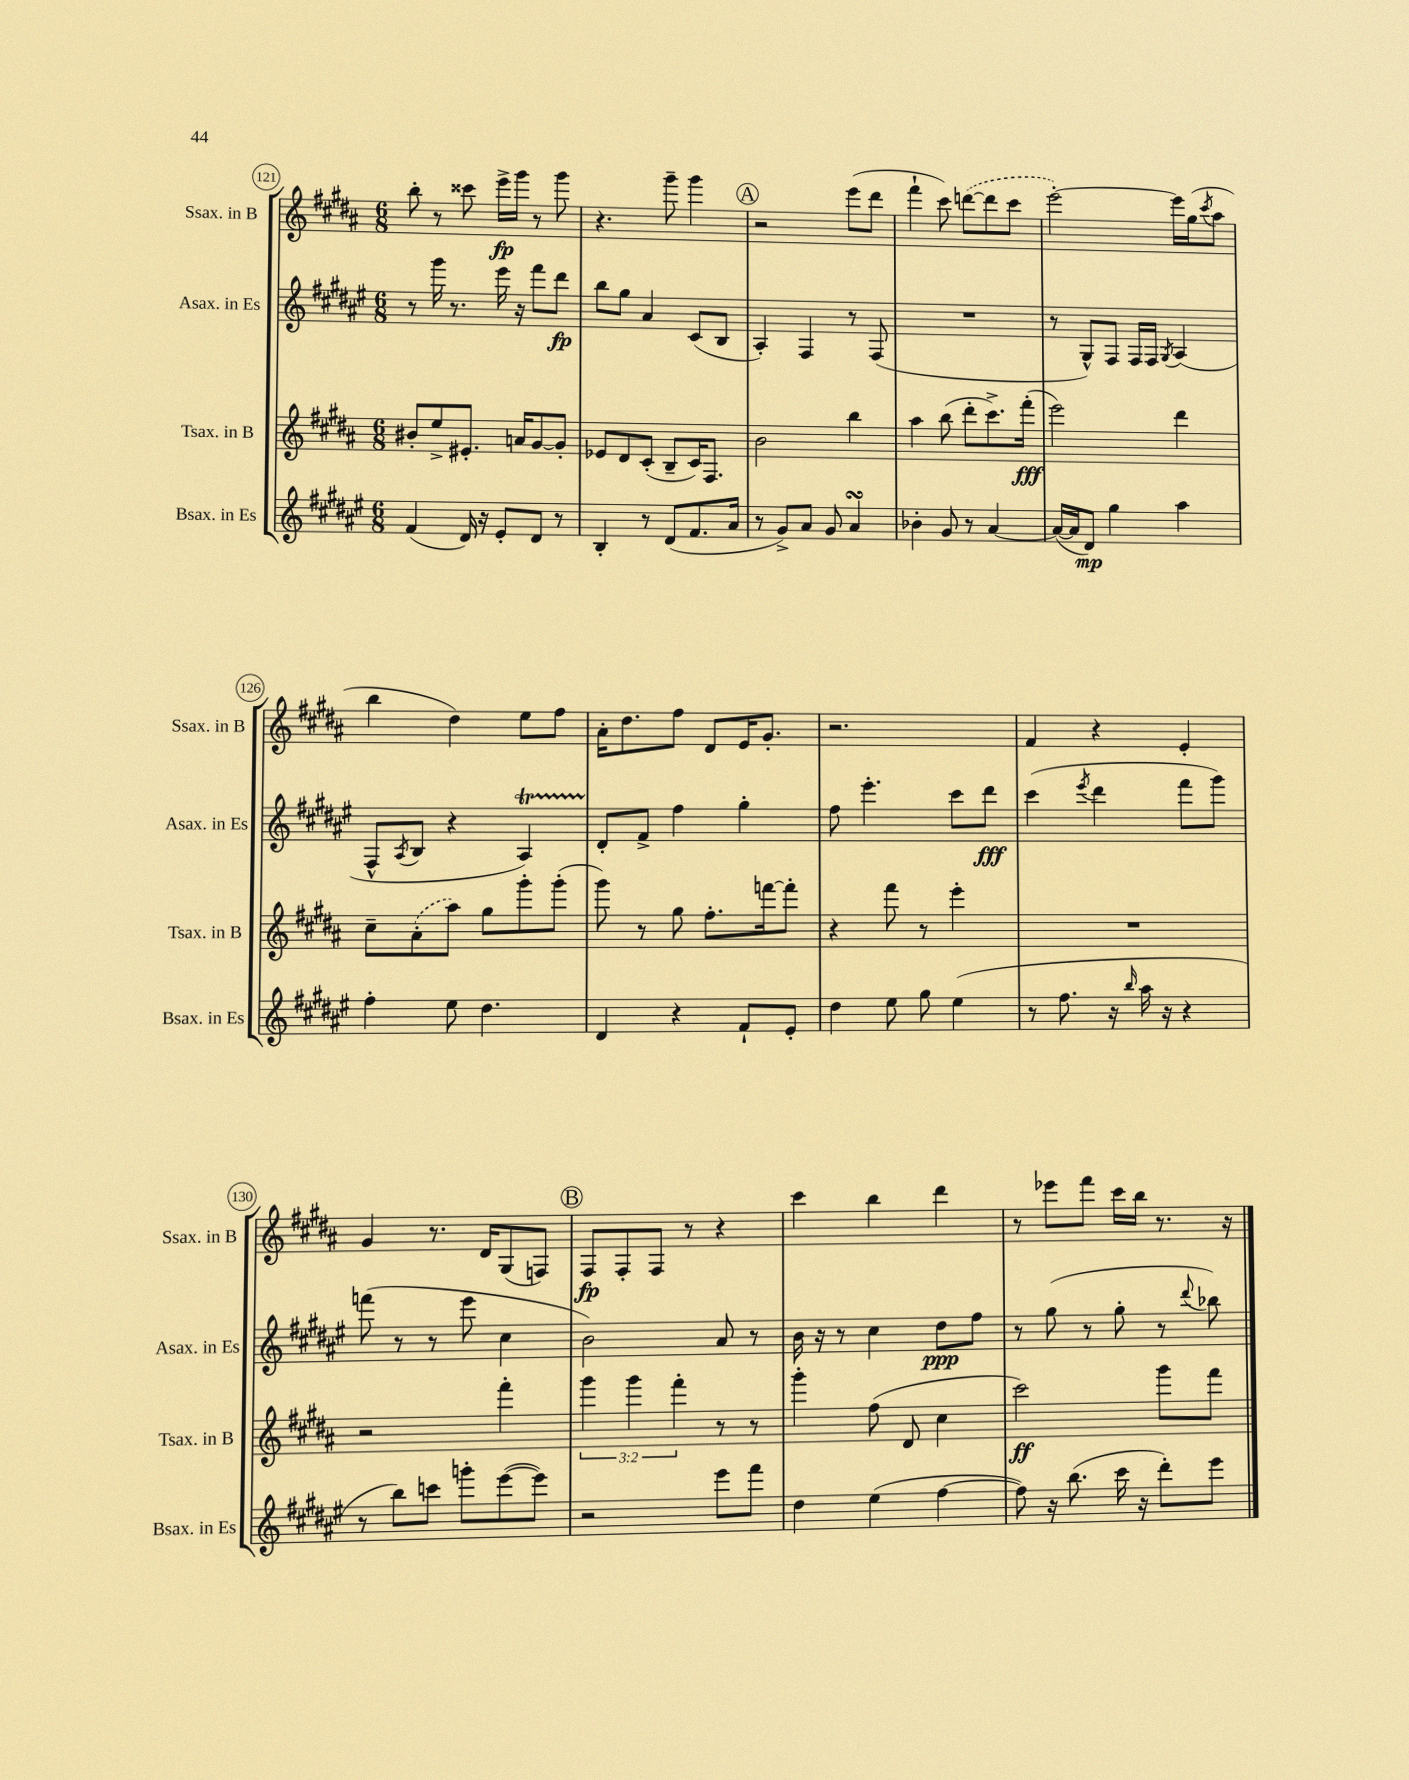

**kern	**kern	**kern	**kern
*staff4	*staff3	*staff2	*staff1
*clefG2	*clefG2	*clefG2	*clefG2
*k[f#c#g#d#a#e#]	*k[f#c#g#d#a#]	*k[f#c#g#d#a#e#]	*k[f#c#g#d#a#]
*M6/8	*M6/8	*M6/8	*M6/8
(4f#	8b#'	8r	8bb'
.	8ee^	16ggg#	8r
.	.	8.r	.
16d#)	8.e#'	.	8ccc##
16r	.	.	.
8e#'	.	16eee#	16eee^
.	16a	16r	16ggg#
8d#	[8g#	8fff#	8r
8r	8g#']	8ddd#	8ggg#
=	=	=	=
4B'	8e-	8bb	4.r
.	8d#	8gg#	.
8r	(8c#'	4a#	.
(8d#	8B~	.	8ggg#~
8.f#	16c#)	(8c#	4ggg#
.	8.F#	.	.
.	.	8B	.
16a#	.	.	.
=	=	=	=
8r	2b	4A#')	2r
8g#^)	.	.	.
8a#	.	4F#	.
8g#	.	.	.
4a#	4bb	8r	(8eee
.	.	(8F#	8ddd#
=	=	=	=
4b-'	4aa#	2.r	4fff#`
8g#	(8bb	.	8ccc#)
8r	8ddd#'	.	([8ddd
[4a#	8.ccc#^)	.	8ddd]
.	.	.	8ccc#
.	(16fff#'	.	.
=	=	=	=
(16a#_	2eee)	8r	[2eee')
16a#]	.	.	.
8d#)	.	8G#^^)	.
4gg#	.	8F#	.
.	.	16F#	.
.	.	16F#	.
.	.	8qG#	.
4aa#	4ddd#	(4A#	16eee]
.	.	.	(16gg#
.	.	.	8qccc#
.	.	.	8aa#
=	=	=	=
4ff#'	8cc#~	8F#^^	4bb
.	.	8qA#	.
.	(8a#'	8B	.
8ee#	8aa#)	4r	4dd#)
4.dd#	8gg#	.	.
.	8ggg#'	4A#)	8ee
.	(8ggg#'	.	8ff#
=	=	=	=
4d#	8ggg#)	8d#'	16a#'
.	.	.	8.dd#
.	8r	8f#^	.
4r	8gg#	4ff#	8ff#
.	8.ff#'	.	8d#
8f#`	.	4gg#'	16e
.	[16fff	.	8.g#'
8e#'	8fff']	.	.
=	=	=	=
4dd#	4r	8ff#	2.r
.	.	4.eee#'	.
8ee#	8fff#	.	.
8gg#	8r	.	.
(4ee#	4eee'	8ccc#	.
.	.	8ddd#	.
=	=	=	=
8r	2.r	(4ccc#	4f#
8.ff#	.	.	.
.	.	8qeee#	.
.	.	4ddd#	4r
16r	.	.	.
16qqbb	.	.	.
16aa#	.	.	.
16r	.	.	.
4r	.	8fff#	4e'
.	.	8ggg#)	.
=	=	=	=
8r	2r	(8fff	4g#
8bb)	.	8r	.
8ccc	.	8r	8.r
8ggg'	.	8eee#	.
.	.	.	16d#
([8eee#	4fff#'	4cc#	(8G#
8eee#])	.	.	8F)
=	=	=	=
2r	6ggg#	2b)	8F#
.	.	.	8F#'
.	6ggg#	.	.
.	.	.	8F#
.	6fff#'	.	.
.	.	.	8r
8eee#	8r	8a#	4r
8fff#	8r	8r	.
=	=	=	=
4dd#	4ggg#'	16b	4ccc#
.	.	16r	.
.	.	8r	.
(4ee#	(8ff#	4cc#	4bb
.	8d#	.	.
[4ff#	4cc#	8dd#	4ddd#
.	.	8ff#	.
=	=	=	=
8ff#])	2ccc#)	8r	8r
16r	.	(8gg#	8eee-
(8.bb	.	.	.
.	.	8r	8fff#
16ccc#	.	8gg#'	16ccc#
16r	.	.	16bb
8ddd#')	8ggg#	8r	8.r
.	.	8qqddd#	.
8eee#	8fff#	8bb-)	.
.	.	.	16r
==	==	==	==
*-	*-	*-	*-
